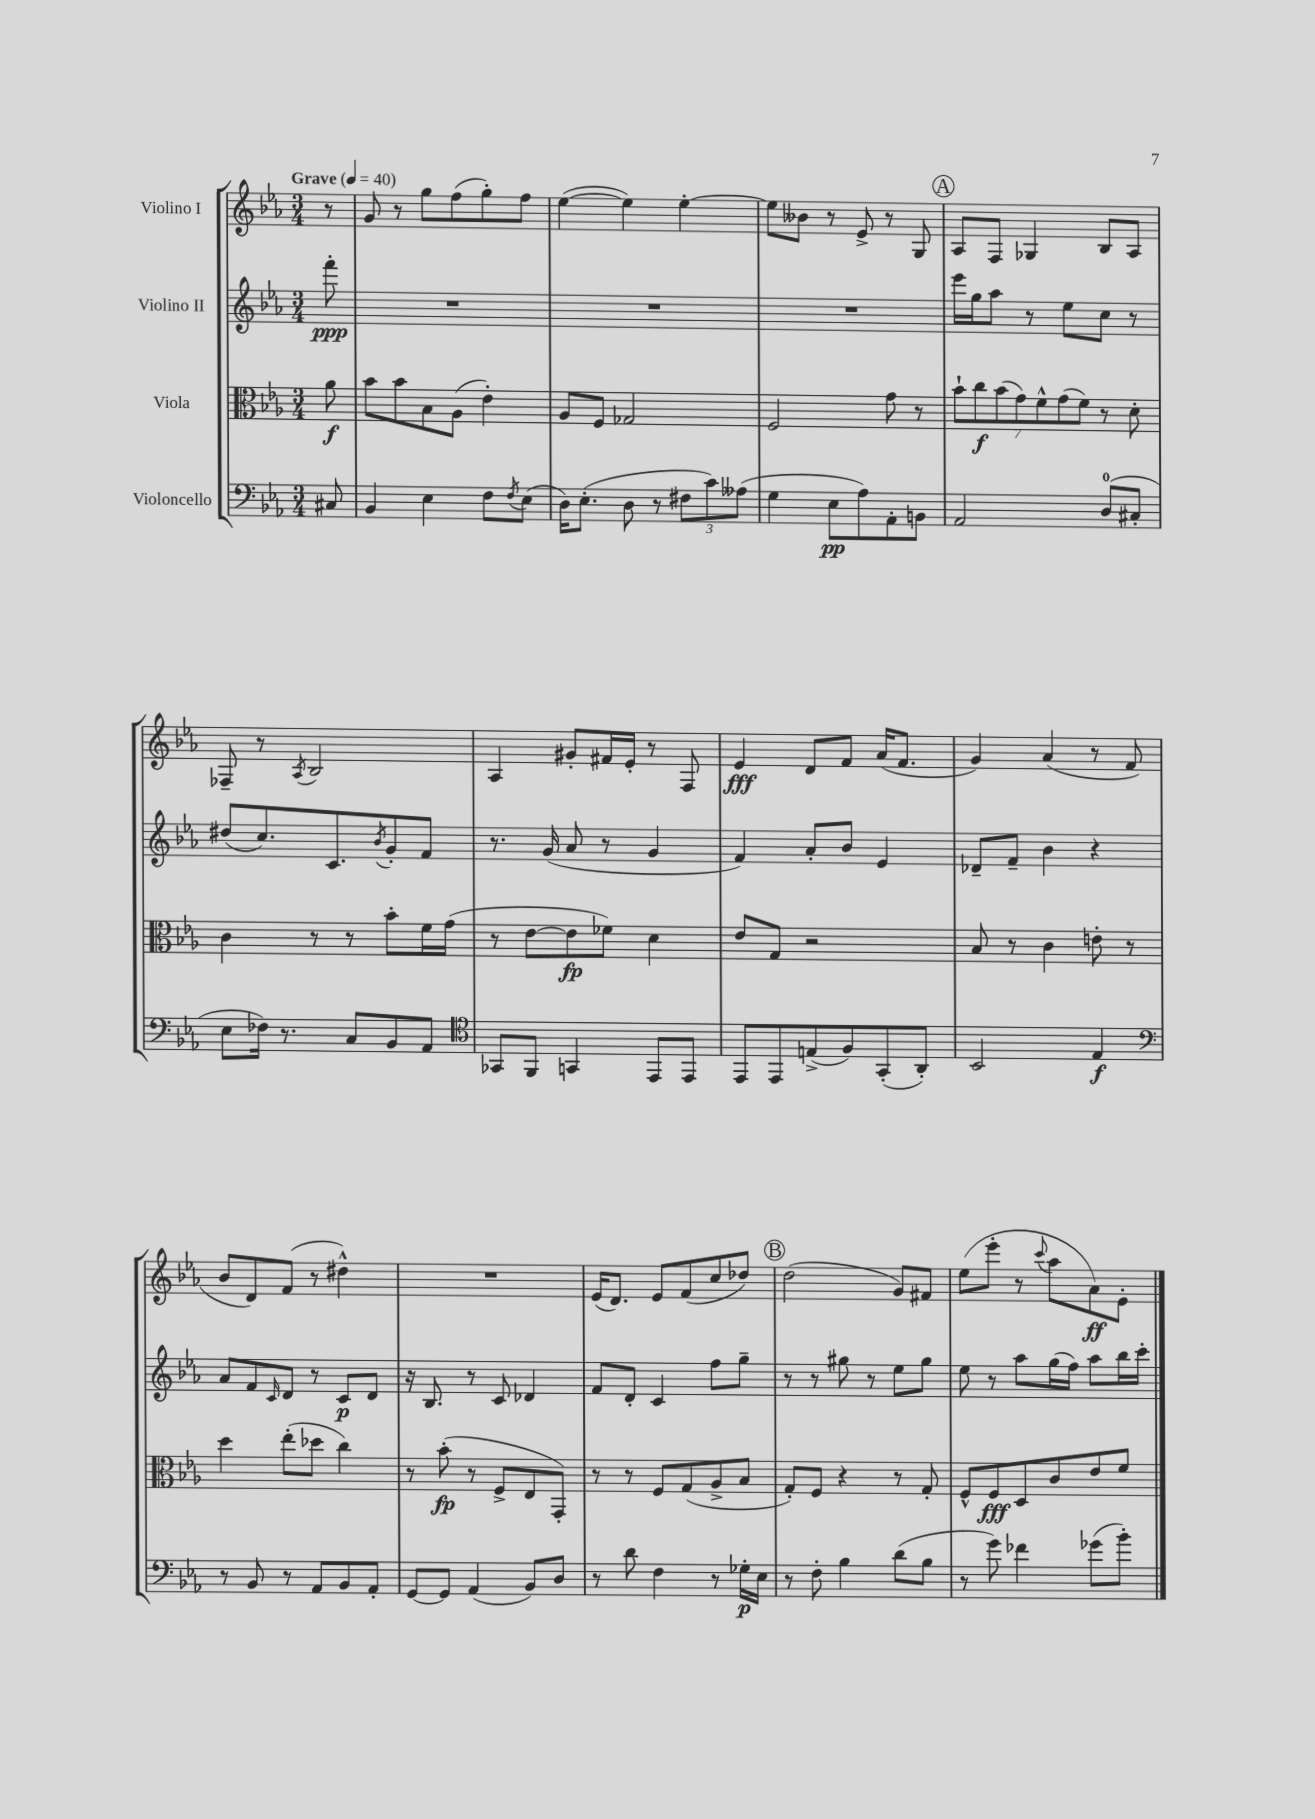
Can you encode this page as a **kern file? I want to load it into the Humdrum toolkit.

**kern	**kern	**kern	**kern
*staff4	*staff3	*staff2	*staff1
*clefF4	*clefC3	*clefG2	*clefG2
*k[b-e-a-]	*k[b-e-a-]	*k[b-e-a-]	*k[b-e-a-]
*M3/4	*M3/4	*M3/4	*M3/4
*MM40	*MM40	*MM40	*MM40
8C#	8a-	8fff'	8r
=	=	=	=
4BB-	8b-	2.r	8g
.	8b-	.	8r
4E-	8B-	.	8gg
.	(8A-	.	(8ff
8F	4e-')	.	8gg')
8qF	.	.	.
(8E-	.	.	8ff
=	=	=	=
16D)	8A-	2.r	([4ee-
(8.E-'	.	.	.
.	8F	.	.
8D	2G-	.	4ee-])
8r	.	.	.
12F#	.	.	[4ee-'
12c)	.	.	.
(12A--	.	.	.
=	=	=	=
4G	2F	2.r	8ee-]
.	.	.	8b--
8E-	.	.	8r
8A-)	.	.	8e-^
8AA-'	8g	.	8r
8BB	8r	.	8G
=	=	=	=
2AA-	14b-`	16eee-	8A-
.	.	16gg	.
.	14cc	.	.
.	.	8aa-	8F
.	(14b-	.	.
.	14g)	.	.
.	.	8r	4G-
.	14f^^	.	.
.	(14g	.	.
.	.	8ee-	.
.	14f)	.	.
(8D	8r	8cc	8B-
8C#'	8d'	8r	8A-
=	=	=	=
8E-	4c	(8dd#	8F-~
16F-)	.	8.cc)	8r
8.r	.	.	.
.	.	.	8qA-
.	8r	.	2B-
.	.	8.c	.
8C	8r	.	.
.	.	8qb-	.
8BB-	8b-'	8g'	.
8AA-	16f	8f	.
.	(16g	.	.
=	=	=	=
*clefC4	*	*	*
8GG-	8r	8.r	4A-
8FF	[8e-	.	.
.	.	(16g	.
4GG	8e-]	8a-	8g#'
.	8f-)	8r	16f#
.	.	.	16e-'
8EE-	4d	4g	8r
8EE-	.	.	8F
=	=	=	=
8EE-	8e-	4f)	4e-
8EE-	8G	.	.
(8E^	2r	8a-'	8d
8F)	.	8b-	8f
(8GG'	.	4e-	(16a-
.	.	.	8.f
8AA-')	.	.	.
=	=	=	=
2BB-	8B-	8d-~	4g)
.	8r	8f~	.
.	4c	4b-	(4a-
4E-	8e'	4r	8r
.	8r	.	8f
=	=	=	=
*clefF4	*	*	*
8r	4dd	8a-	8b-
8BB-	.	8f	8d)
.	.	16qqc	.
8r	(8ee-'	8d	(8f
8AA-	8dd-	8r	8r
8BB-	4cc)	8c	4dd#^^)
8AA-'	.	8d	.
=	=	=	=
[8GG	8r	16r	2.r
.	.	8.B-	.
8GG]	(8b-'	.	.
(4AA-	8r	8r	.
.	8F^	8c	.
8BB-)	8E-	4d-	.
8D	8GG')	.	.
=	=	=	=
8r	8r	8f	(16e-
.	.	.	8.d)
8d	8r	8d'	.
4F	8F	4c	8e-
.	(8G	.	(8f
8r	8A-^	8ff	8cc
16G-'	8B-	8gg~	8dd-)
16E-	.	.	.
=	=	=	=
8r	8G')	8r	(2dd
8F'	8F	8r	.
4B-	4r	8gg#	.
.	.	8r	.
(8d	8r	8ee-	8g)
8B-	8G'	8gg#	8f#
=	=	=	=
8r	8F^^	8ee-	(8ee-
8g)	8F	8r	8eee-'
4f-	8D	8aa-	8r
.	.	.	8qqccc
.	8c	(16gg	8aa-
.	.	16ff)	.
(8g-	8e-	8aa-	8a-)
8b-')	8f	16bb-	8e-'
.	.	16ccc'	.
==	==	==	==
*-	*-	*-	*-
